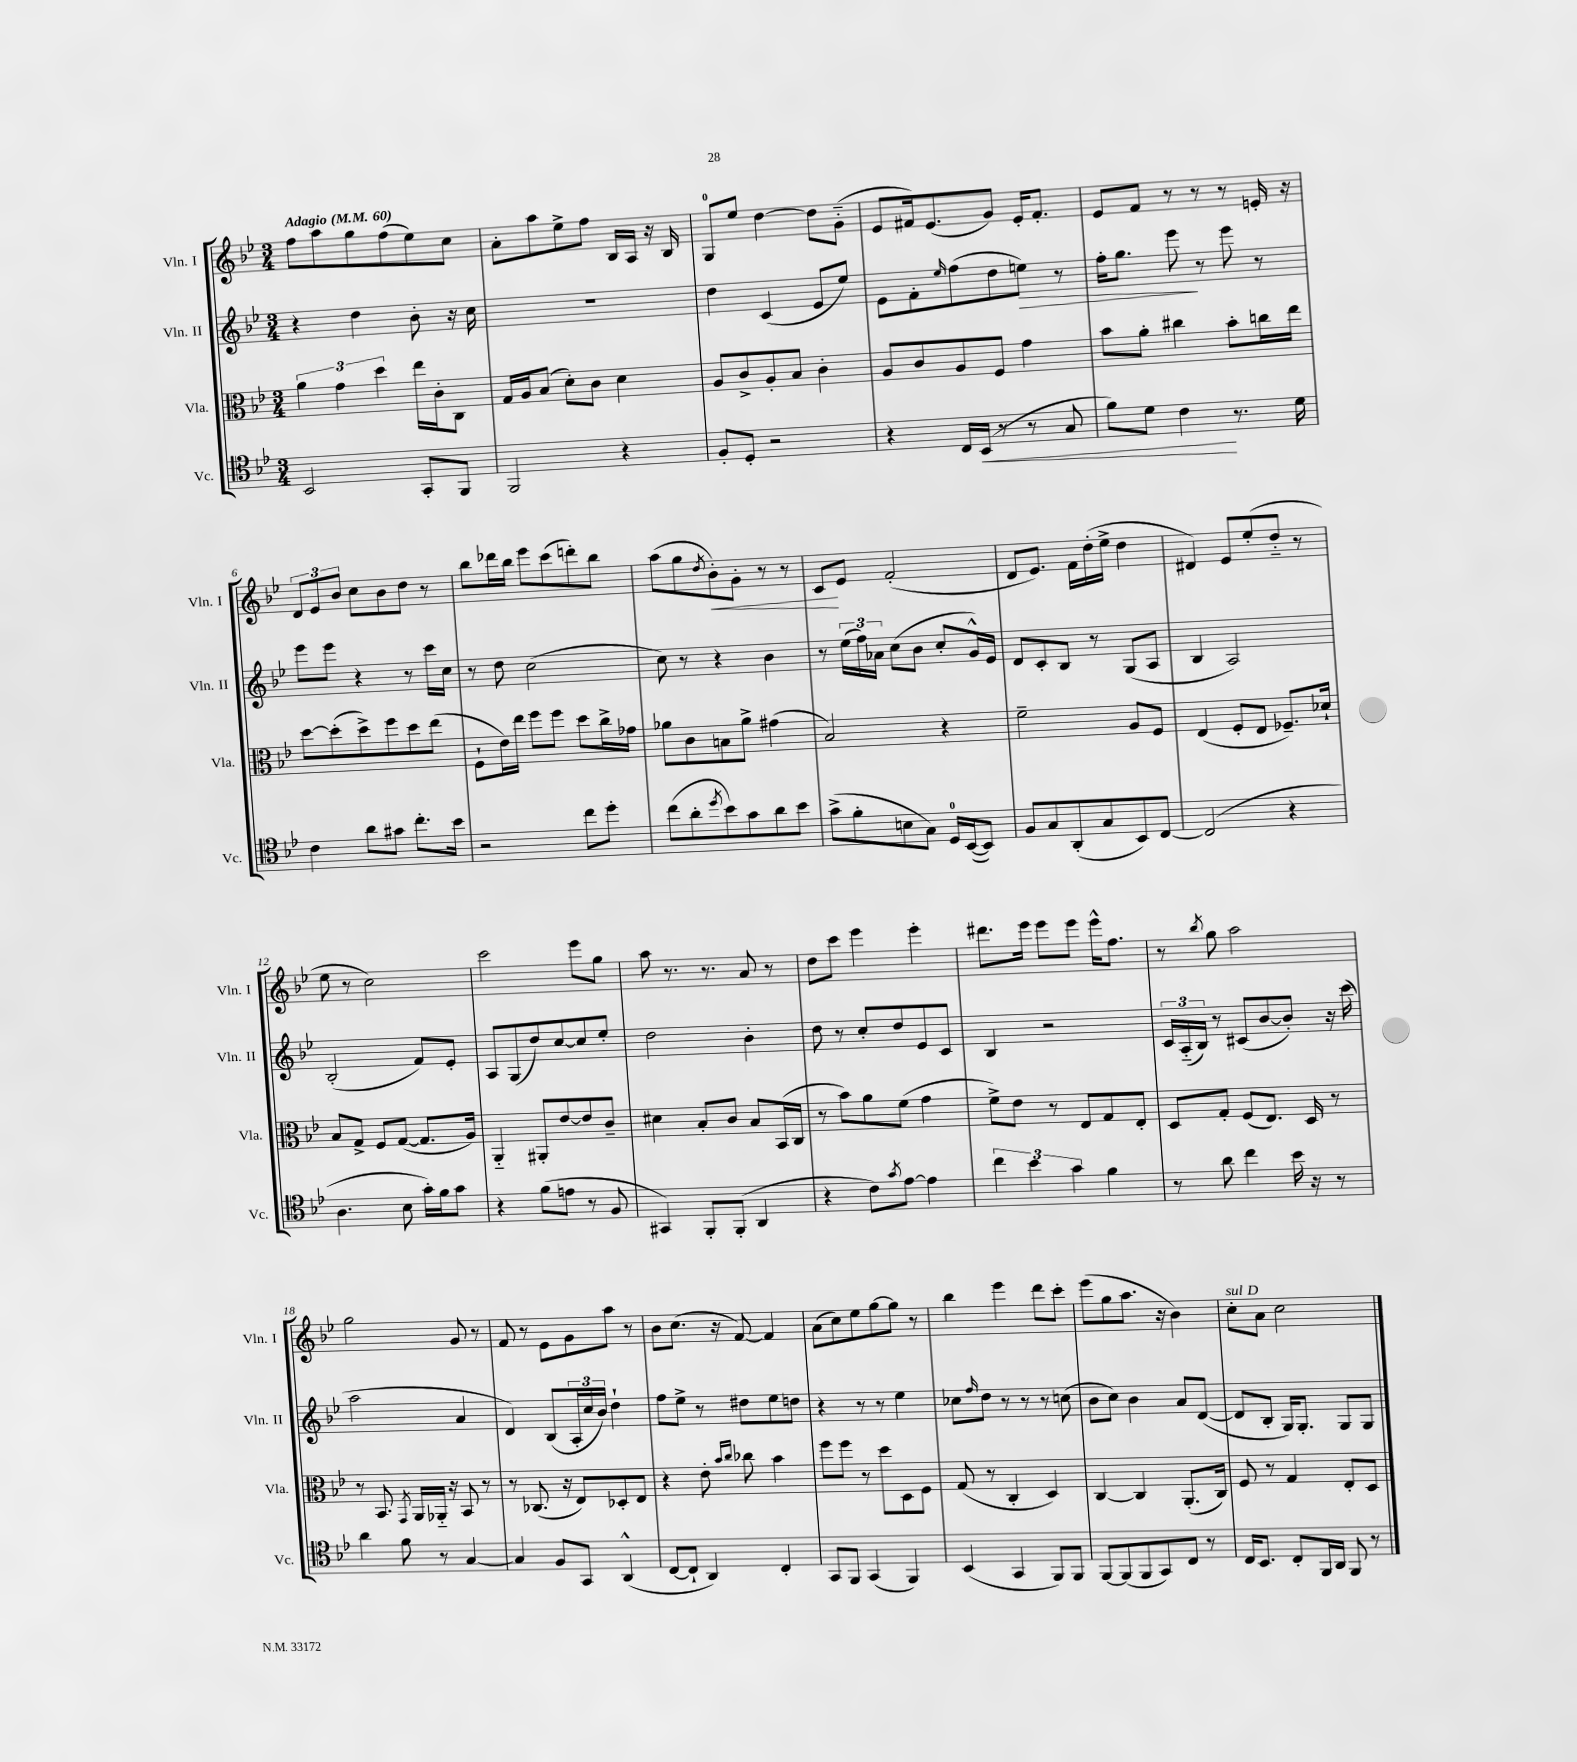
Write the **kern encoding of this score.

**kern	**dynam	**kern	**kern	**dynam	**kern	**dynam
*part4	*part4	*part3	*part2	*part2	*part1	*part1
*staff4	*staff4	*staff3	*staff2	*staff2	*staff1	*staff1
*I"Vc.	*	*I"Vla.	*I"Vln. II	*	*I"Vln. I	*
*I'Vc.	*	*I'Vla.	*I'Vln. II	*	*I'Vln. I	*
*clefC4	*	*clefC3	*clefG2	*	*clefG2	*
*k[b-e-]	*	*k[b-e-]	*k[b-e-]	*	*k[b-e-]	*
*M3/4	*	*M3/4	*M3/4	*	*M3/4	*
*MM60	*	*MM60	*MM60	*	*MM60	*
=1	=1	=1	=1	=1	=1	=1
!	!	!	!	!	!LO:TX:a:B:t=Adagio	!
2BB-/	.	6a\	4r	.	8ff\L	.
.	.	.	.	.	8aa\	.
.	.	6g\	.	.	.	.
.	.	.	4dd\	.	8gg\	.
.	.	6dd\	.	.	.	.
.	.	.	.	.	(8ff\	.
8GG'/L	.	16ee-\LL	8b-'\	.	8ee-\)	.
.	.	16c'\J	.	.	.	.
8FF/J	.	8C\J	16r	.	8cc\J	.
.	.	.	16cc\	.	.	.
=2	=2	=2	=2	=2	=2	=2
2FF/	.	16G/LL	2.r	.	8a'\L	.
.	.	16A/J	.	.	.	.
.	.	(8B-/J	.	.	8aa\	.
.	.	8d'\L)	.	.	8ee-^\	.
.	.	8c\J	.	.	8ff\J	.
4r	.	4d\	.	.	16B-/LL	.
.	.	.	.	.	16A/JJ	.
.	.	.	.	.	16r	.
.	.	.	.	.	16B-/	.
=3	=3	=3	=3	=3	=3	=3
8F'/L	.	8A/L	4dd\	.	8G/L	.
8D'/J	.	8c^/	.	.	8ee-/J	.
2r	.	8A'/	(4c/	.	[4dd\	.
.	.	8B-/J	.	.	.	.
.	.	4c'\	8e-/L	.	8dd\L]	.
.	.	.	8ee-/J)	.	(8g\J	.
=4	=4	=4	=4	=4	=4	=4
4r	.	8A/L	8e-\L	.	8e-/L	.
.	.	8c/	8f'\	.	16f#X/k)	.
.	.	.	.	.	(8.e-/	.
.	.	.	16qqee-/	.	.	.
16C/LL	.	8A/	(8ff\	.	.	.
!	!LO:HP:b	!	!	!	!	!
(16BB-/JJ	<	.	.	.	.	.
8r	.	8F/J	8dd\	.	8g/J)	.
!	!	!	!	!LO:HP:b	!	!
8r	.	4g\	8een\J)	>	16e-'/KL	.
.	.	.	.	.	8.f#'/J	.
8G/	.	.	8r	.	.	.
=5	=5	=5	=5	=5	=5	=5
8f\L)	.	8b-\L	16ff'\KL	.	8e-/L	.
.	.	.	8.gg\J	.	.	.
8d\J	.	8a'\J	.	.	8f/J	.
4c\	.	4cc#X\	8eee-\	.	8r	.
.	.	.	8r	]	8r	.
8.r	[	8b-'\L	8eee-\	.	8r	.
.	.	16ccn\L	8r	.	16en'/	.
16d\	.	16ee-\JJ	.	.	16r	.
!!LO:LB:g=z
=6	=6	=6	=6	=6	=6	=6
4c\	.	[8dd\L	8eee-\L	.	12d/L	.
.	.	.	.	.	12e-/	.
.	.	(8dd'\]	8eee-\J	.	.	.
.	.	.	.	.	12b-/J	.
8a\L	.	8dd^\)	4r	.	8cc\L	.
8g#X\J	.	8ff\	.	.	8b-\	.
8.cc'\L	.	8dd\	8r	.	8dd\J	.
.	.	(8ee-\J	16ccc\LL	.	8r	.
16b-\Jk	.	.	16cc\JJ	.	.	.
=7	=7	=7	=7	=7	=7	=7
2r	.	8F`\L	8r	.	8bb-\L	.
.	.	16e-\L)	8dd\	.	16ddd-X\L	.
.	.	16ee-\JJ	.	.	16bb-\JJ	.
.	.	8ff\L	(2cc\	.	8eee-\L	.
.	.	8ff\J	.	.	(8ccc\	.
8cc\L	.	8dd\L	.	.	8dddn'\)	.
8dd'\J	.	16cc^\L	.	.	8bb-\J	.
.	.	16g-X\JJ	.	.	.	.
=8	=8	=8	=8	=8	=8	=8
(8cc\L	.	8a-X\L	8cc\)	.	(8aa\L	.
8a'\	.	8c\	8r	.	8gg\	.
8qdd/	.	.	.	.	8qdd/	.
!	!	!	!	!	!	!LO:HP:b
8b-\)	.	8Bn\	4r	.	8b-'\)	<
8g\	.	8a-^\J	.	.	8g'\J	.
8a\	.	(4g#X\	4b-\	.	8r	.
8b-\J	.	.	.	.	8r	.
=9	=9	=9	=9	=9	=9	=9
(8g^\L	.	2B-/)	8r	.	8c/L	.
8f'\	.	.	(24ee-\LL	.	8e-/J	[
.	.	.	24ff\)	.	.	.
.	.	.	24a-X\JJ	.	.	.
8Bn\	.	.	(8cc\L	.	(2f'/	.
8G\J)	.	.	8b-\J	.	.	.
16D/LL	.	4r	8cc'/L	.	.	.
([16BB-/J	.	.	.	.	.	.
8BB-/J])	.	.	16g^^/L)	.	.	.
.	.	.	16e-/JJ	.	.	.
=10	=10	=10	=10	=10	=10	=10
8F/L	.	2f~\	8d/L	.	8d/L	.
8G/	.	.	8c'/	.	8.e-/J)	.
(8AA'/	.	.	8B-/J	.	.	.
.	.	.	.	.	16f\LL	.
8G/	.	.	8r	.	(16dd'\	.
.	.	.	.	.	16ee-^\JJ	.
8BB-/)	.	8A/L	(8G/L	.	4dd\	.
[8C/J	.	8F/J	8A/J	.	.	.
=11	=11	=11	=11	=11	=11	=11
(2C/]	.	(4E-/	4B-/	.	4d#X/)	.
.	.	8F'/L	2A/)	.	8e-/L	.
.	.	8E-/J	.	.	(8ee-'/	.
4r	.	8.F-X~/L)	.	.	8dd/J	.
.	.	.	.	.	8r	.
.	.	16d-X`/Jk	.	.	.	.
!!LO:LB:g=z
=12	=12	=12	=12	=12	=12	=12
4.A\	.	8B-/L	(2B-'/	.	8ee-\	.
.	.	8G^/J	.	.	8r	.
.	.	8F/L	.	.	2cc\)	.
8B-\	.	([8G/J	.	.	.	.
16g'\LL)	.	8.G/L]	8f/L)	.	.	.
16f\J	.	.	.	.	.	.
8g\J	.	.	8e-'/J	.	.	.
.	.	16A/Jk)	.	.	.	.
=13	=13	=13	=13	=13	=13	=13
4r	.	4AA/	8A/L	.	2ccc\	.
.	.	.	(8G/	.	.	.
(8f\L	.	8AA#X'/L	8dd/)	.	.	.
8en\J	.	[8e-/	[8cc/	.	.	.
8r	.	8e-/]	8cc/]	.	8eee-\L	.
8F/	.	8c~/J	8ee-'/J	.	8gg\J	.
=14	=14	=14	=14	=14	=14	=14
4GG#X/)	.	4d#X\	2dd\	.	8aa\	.
.	.	.	.	.	8.r	.
8FF'/L	.	8B-'/L	.	.	.	.
.	.	.	.	.	8.r	.
(8FF'/J	.	8c/J	.	.	.	.
4AA/	.	8B-/L	4b-'\	.	8a/	.
.	.	(16BB-/L	.	.	8r	.
.	.	16C/JJ	.	.	.	.
=15	=15	=15	=15	=15	=15	=15
4r	.	8r	8dd\	.	8dd\L	.
.	.	8b-\L)	8r	.	8ccc\J	.
8c\L)	.	8a\	8cc'/L	.	4eee-\	.
8qg/	.	.	.	.	.	.
[8e-\J	.	(8f\J	8dd/	.	.	.
4e-\]	.	4g\	8e-/	.	4eee-'\	.
.	.	.	8c/J	.	.	.
=16	=16	=16	=16	=16	=16	=16
6cc\	.	8f^\L)	4B-/	.	8.ddd#X\L	.
.	.	8e-\J	.	.	.	.
6b-\	.	.	.	.	.	.
.	.	.	.	.	16eee-\Jk	.
.	.	8r	2r	.	8eee-\L	.
6g\	.	.	.	.	.	.
.	.	8E-/L	.	.	8eee-\J	.
4f\	.	8G/	.	.	16eee-^^\KL	.
.	.	.	.	.	8.ff\J	.
.	.	8E-'/J	.	.	.	.
=17	=17	=17	=17	=17	=17	=17
8r	.	8D/L	24c/LL	.	8r	.
.	.	.	(24A/	.	.	.
.	.	.	24B-/JJ)	.	.	.
.	.	.	.	.	8qbb-/	.
8a\	.	8G'/J	8r	.	8gg\	.
4cc\	.	(8F/L	(8c#X/L	.	2aa\	.
.	.	8.E-/J)	[8b-/	.	.	.
16b-\	.	.	8b-'/J])	.	.	.
16r	.	16D/	.	.	.	.
8r	.	8r	16r	.	.	.
.	.	.	(16ccc\	.	.	.
!!LO:LB:g=z
=18	=18	=18	=18	=18	=18	=18
4a\	.	8r	2aa\	.	2gg\	.
.	.	8.BB-/	.	.	.	.
8f\	.	.	.	.	.	.
.	.	8qGG/	.	.	.	.
.	.	16AA/LL	.	.	.	.
8r	.	16AA-X/JJ	.	.	.	.
.	.	16r	.	.	.	.
[4G/	.	8BB-/	4a/	.	8g/	.
.	.	8r	.	.	8r	.
=19	=19	=19	=19	=19	=19	=19
4G/]	.	8r	4d/)	.	8f/	.
.	.	(8.C-X/	.	.	8r	.
8F/L	.	.	(8B-/L	.	8e-\L	.
.	.	16r	.	.	.	.
8GG/J	.	8E-/L)	24A'/L	.	8g\	.
.	.	.	24cc/	.	.	.
.	.	.	24b-/JJ)	.	.	.
(4AA^^/	.	8D-X'/	4dd`\	.	8aa\J	.
.	.	8E-/J	.	.	8r	.
=20	=20	=20	=20	=20	=20	=20
[8C/L	.	4r	8ff\L	.	8b-\L	.
8C`/J]	.	.	8ee-^\J	.	(8.cc\J	.
4AA/)	.	8e-'\	8r	.	.	.
.	.	.	.	.	16r	.
.	.	16qqb-/LL	.	.	.	.
.	.	16qqcc/JJ	.	.	.	.
.	.	8cc-X\	8dd#X\L	.	[8f/)	.
4C'/	.	4b-\	8ee-\	.	4f/]	.
.	.	.	8ddn\J	.	.	.
=21	=21	=21	=21	=21	=21	=21
8GG/L	.	8ff\L	4r	.	(8a\L	.
8FF/J	.	8ff\J	.	.	8cc\)	.
(4GG/	.	8r	8r	.	8ee-\	.
.	.	8dd\L	8r	.	[8gg\	.
4FF/)	.	8D\	4ee-\	.	8gg\J]	.
.	.	8F\J	.	.	8r	.
=22	=22	=22	=22	=22	=22	=22
(4BB-/	.	(8G/	8cc-X\L	.	4bb-\	.
.	.	.	16qqff/	.	.	.
.	.	8r	8dd\J	.	.	.
4GG/	.	4C'/	8r	.	4eee-\	.
.	.	.	8r	.	.	.
8FF/L)	.	4D/)	8r	.	8ddd\L	.
8FF/J	.	.	(8ccn\	.	8ccc'\J	.
=23	=23	=23	=23	=23	=23	=23
[8FF/L	.	[4C/	8b-\L	.	(8eee-\L	.
(8FF/]	.	.	8cc\J)	.	8gg\	.
8FF/	.	4C/]	4b-\	.	8.aa\J	.
8GG/)	.	.	.	.	.	.
.	.	.	.	.	16r	.
8C/J	.	(8.AA'/L	8a/L	.	4b-\)	.
8r	.	.	([8d/J	.	.	.
.	.	16C/Jk)	.	.	.	.
=24	=24	=24	=24	=24	=24	=24
!	!	!	!	!	!LO:TX:a:i:t=sul D	!
16C/KL	.	8F/	8d/L]	.	8cc'\L	.
8.BB-/J	.	.	.	.	.	.
.	.	8r	8B-'/J	.	8a\J	.
8C'/L	.	4G/	16G/KL)	.	2cc\	.
.	.	.	8.G'/J	.	.	.
16FF/L	.	.	.	.	.	.
16AA/JJ	.	.	.	.	.	.
8FF/	.	8E-'/L	8G/L	.	.	.
8r	.	8D/J	8G/J	.	.	.
==	==	==	==	==	==	==
*-	*-	*-	*-	*-	*-	*-
